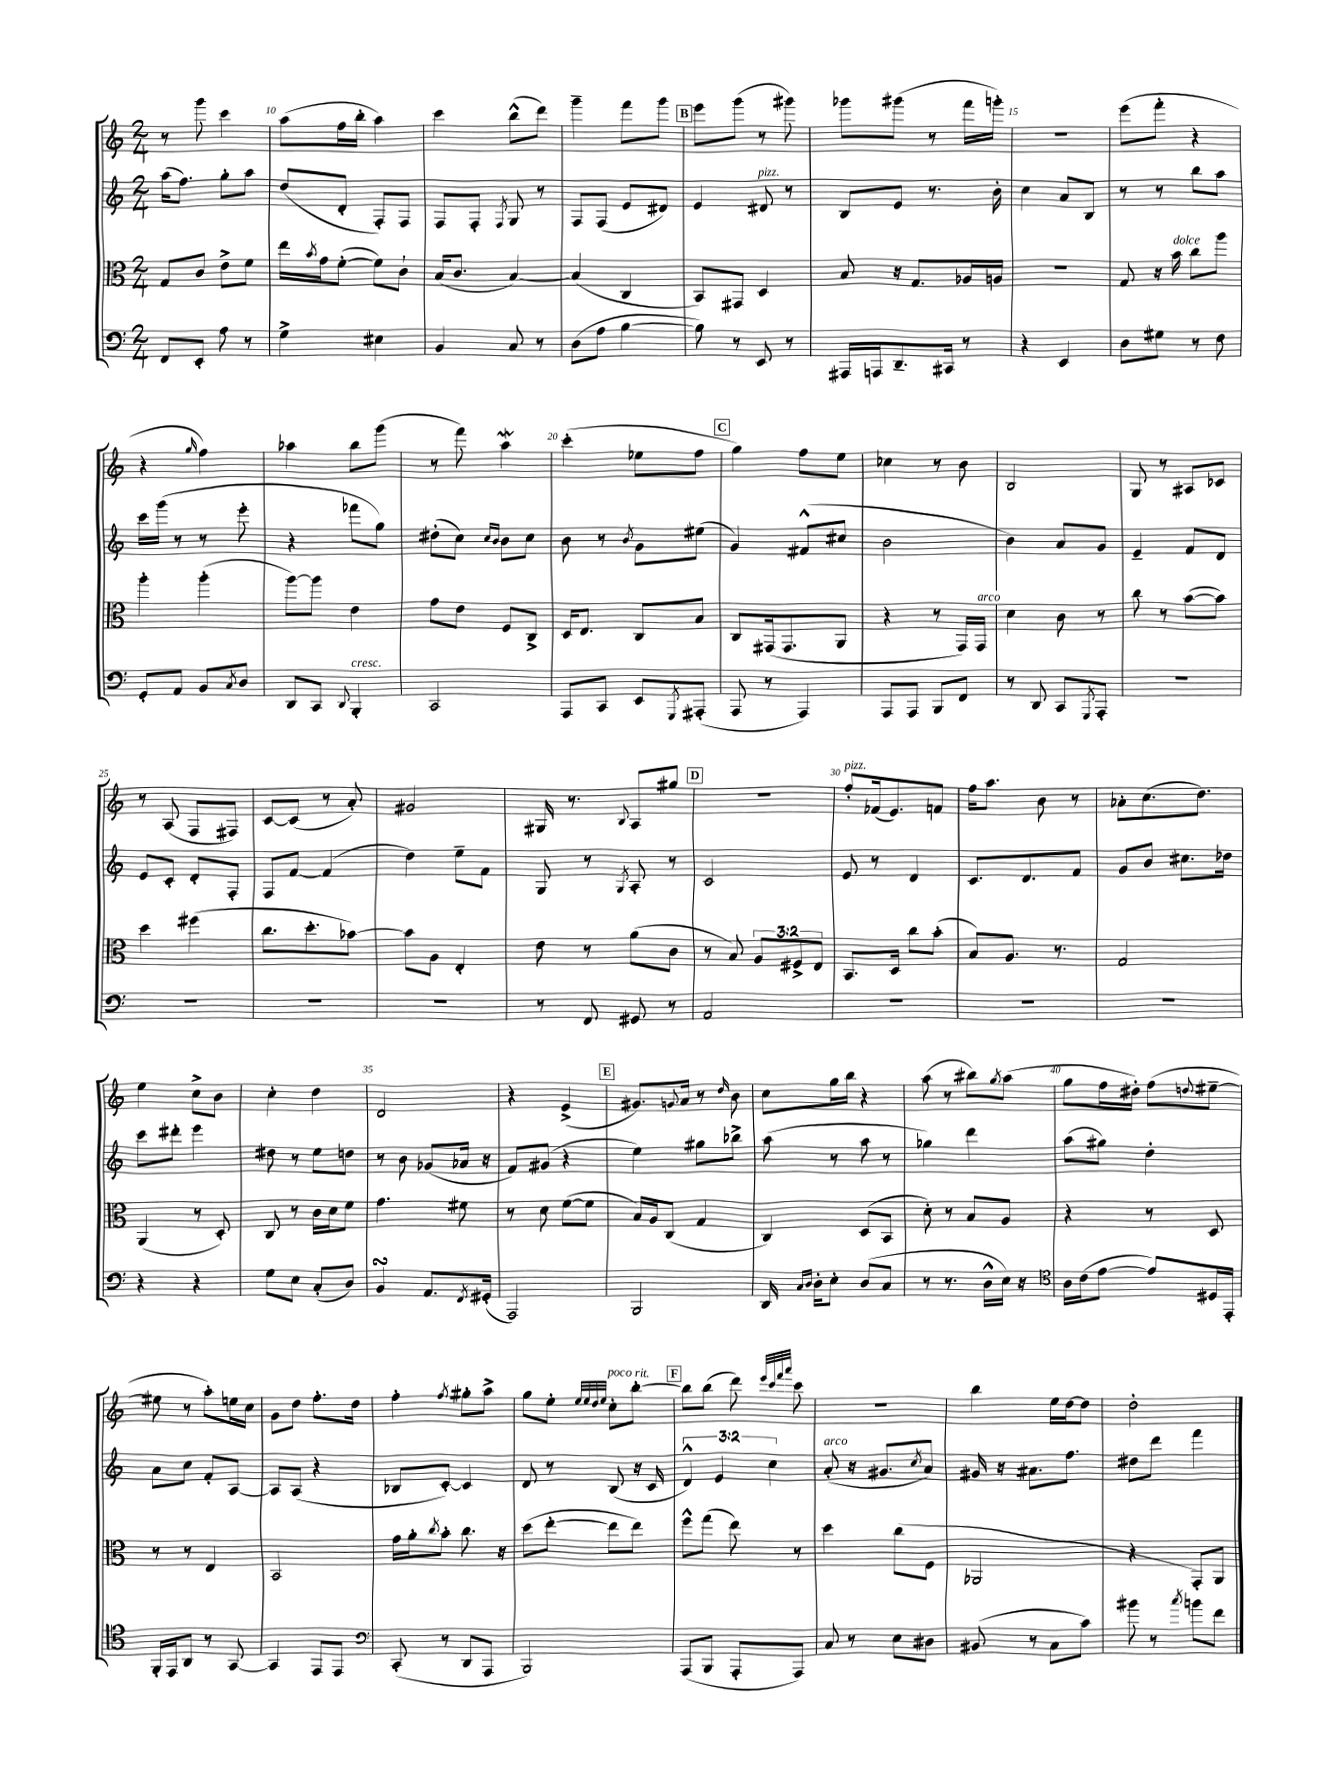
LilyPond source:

<<
\new StaffGroup <<
\new Staff = "s0" {
    \clef treble \key c \major \numericTimeSignature \time 2/4
    r8 g'''8 c'''4 |
    a''8( f''16 b''16-. a''4) |
    c'''4 b''8-^( d'''8) |
    g'''4-- f'''8 g'''8 |
    \mark \markup { \box "B" } e'''8 g'''8( r8 gis'''8) |
    ges'''8 gis'''8( r8 f'''16 g'''16-.) |
    R2 |
    e'''8( f'''8-. r4 |
    r4 \grace { g''16 } f''4) |
    aes''4 b''8 g'''8( |
    r8 f'''8) a''4\mordent |
    c'''4-.( ees''8 f''8 |
    \mark \markup { \box "C" } g''4) f''8 e''8 |
    ces''4 r8 b'8 |
    b2 |
    g8 r8 ais8 ces'8 |
    r8 a8( f8 fis8) |
    c'8~ c'8( r8 a'8-.) |
    gis'2 |
    gis16 r8. \appoggiatura { b8 } a8 gis''8 |
    \mark \markup { \box "D" } R2 |
    f''8-.^\markup { \italic "pizz." } fes'16( e'8.) f'8 |
    f''16 a''8. b'8 r8 |
    aes'8-. c''8.( d''8.) |
    e''4 c''8-> b'8 |
    c''4-. d''4 |
    d'2 |
    r4 e'4->( |
    \mark \markup { \box "E" } gis'8.) \appoggiatura { g'8 } a'16 r8 \grace { d''16 } b'8 |
    c''8 g''16 b''16 r4 |
    a''8( r8 bis''8) \acciaccatura { g''8 } a''8( |
    g''8 f''16 dis''16-.) f''8( \appoggiatura { d''8 } eis''8~-- |
    eis''8 r8 a''8-.) e''16 c''16 |
    g'8 d''8 f''8.-. d''16 |
    f''4-. \acciaccatura { f''8 } gis''8-. a''8-> |
    g''8 e''8-. \grace { e''32 e''32 d''32 e''32 } c''8-.^\markup { \italic "poco rit." } b''8~-. |
    \mark \markup { \box "F" } b''8 b''8( d'''8) \grace { e'''32 c'''32 f'''32 a'''32 } c'''8 |
    R2 |
    b''4 e''16 d''16~ d''8 |
    d''2-. \bar "|." |
}
\new Staff = "s1" {
    \clef treble \key c \major \numericTimeSignature \time 2/4 \override Staff.TupletNumber.text = #tuplet-number::calc-fraction-text
    a''16( f''8.) g''8-. a''8 |
    d''8( d'8-. f8-.) f8 |
    f8 f8-. \acciaccatura { f8 } g8 r8 |
    f8 f8( e'8 dis'8) |
    \mark \markup { \box "B" } e'4 dis'8^\markup { \italic "pizz." } r8 |
    b8 e'8 r8. b'16-. |
    c''4 a'8 b8 |
    r8 r8 b''8 a''8 |
    c'''16 g'''16( r8 r8 e'''8-. |
    r4 fes'''8 g''8) |
    dis''8-.( c''8) \grace { c''16 b'16 } b'8 c''8 |
    b'8 r8 \acciaccatura { b'8 } g'8 eis''8( |
    \mark \markup { \box "C" } g'4) fis'8-^( cis''8 |
    b'2 |
    b'4) a'8 g'8 |
    e'4-- f'8 d'8 |
    e'8 c'8-. d'8-. f8-. |
    f8 f'8~ f'4( |
    d''4) e''8-- f'8 |
    g8 r8 \acciaccatura { g8 } a8-. r8 |
    \mark \markup { \box "D" } c'2 |
    e'8 r8 d'4 |
    c'8. d'8. f'8 |
    g'8 b'8 cis''8. des''16 |
    c'''8 dis'''8-. e'''4 |
    dis''8 r8 e''8 d''8 |
    r8 b'8 ges'8( aes'16 r16 |
    f'8) gis'8( r4 |
    \mark \markup { \box "E" } e''4) gis''8 bes''8-> |
    a''8( r8 a''8 r8 |
    ges''4) d'''4 |
    a''8( gis''8) d''4-. |
    a'8 c''8 f'8-. a8~ |
    a8 a8( r4 |
    bes8 c'8~-.) c'4 |
    d'8 r8 b8( r16 c'16 |
    \mark \markup { \box "F" } \tuplet 3/2 { d'4-^) e'4 c''4 } |
    a'8-.^\markup { \italic "arco" }( r16 gis'8. \acciaccatura { c''8 } a'8) |
    gis'16 r16 ais'8. f''8. |
    dis''8 d'''8 f'''4 \bar "|." |
}
\new Staff = "s2" {
    \clef alto \key c \major \numericTimeSignature \time 2/4 \override Staff.TupletNumber.text = #tuplet-number::calc-fraction-text
    g8 c'8 e'8-> f'8 |
    e''16 \acciaccatura { b'8 } g'16 f'8~-.( f'8) c'8-! |
    b16( c'8. b4~) |
    b4( c4 |
    \mark \markup { \box "B" } b,8) gis,8 d4 |
    b8 r16 g8. aes16 a16 |
    R2 |
    g8 r16 b'16^\markup { \italic "dolce" } c''8 a''8 |
    a''4-. a''4-.( |
    a''8~) a''8 e'4 |
    g'8 e'8 f8 c8-> |
    d16 e8. c8 b8 |
    \mark \markup { \box "C" } c8 gis,16( gis,8. a,8 |
    r4 r8 g,16) g,16^\markup { \italic "arco" } |
    d'4 c'8 r8 |
    c''8 r8 b'8~( b'8) |
    d''4 fis''4( |
    c''8. d''8.-. bes'8~) |
    bes'8 a8 e4-. |
    e'8 r8 a'8( c'8 |
    \mark \markup { \box "D" } r8 b8) \tuplet 3/2 { a8 fis8-> e8 } |
    b,8. d16 c''8 b'8-.( |
    b8) a8. r8. |
    g2 |
    a,4( r8 d8-.) |
    c8 r8 c'16 d'16 f'8 |
    g'4. fis'8 |
    r8 d'8 f'8~( f'8 |
    \mark \markup { \box "E" } b16) a16 c8( g4 |
    c4) d8( b,8 |
    d'8-.) r8 b8 a8 |
    r4 r8 d8 |
    r8 r8 e4 |
    b,2 |
    g'16 a'16-. \acciaccatura { c''8 } b'8-. c''8. r16 |
    d''8( e''8~-. e''8 e''8) |
    \mark \markup { \box "F" } f''8-^ g''8( e''8) r8 |
    d''4 c''8( f8 |
    aes,2 |
    r4 g,8-.) a,8 \bar "|." |
}
\new Staff = "s3" {
    \clef bass \key c \major \numericTimeSignature \time 2/4
    f,8 e,8-. a8 r8 |
    g4-> eis4 |
    b,4 c8 r8 |
    d8( a8 b4~ |
    \mark \markup { \box "B" } b8) r8 e,8 r8 |
    ais,,16 a,,16 d,8.-- cis,16 r8 |
    r4 e,4 |
    d8 gis8 r8 f8 |
    g,8-. a,8 b,8 \acciaccatura { c8 } d8 |
    d,8 c,8 \appoggiatura { d,8 } b,,4-.^\markup { \italic "cresc." } |
    c,2 |
    a,,8 c,8 e,8 \acciaccatura { g,,8 } ais,,8-.( |
    \mark \markup { \box "C" } a,,8 r8 a,,4) |
    a,,8 a,,8 b,,8 f,8 |
    r8 d,8 c,8 \acciaccatura { g,,8 } a,,8-. |
    R2 |
    R2 |
    R2 |
    R2 |
    r8 f,8 gis,8 r8 |
    \mark \markup { \box "D" } a,2 |
    R2 |
    R2 |
    R2 |
    r4 r4 |
    g8 e8 c8-.( d8) |
    b,4\turn a,8. \acciaccatura { f,8 } gis,16-.( |
    a,,2) |
    \mark \markup { \box "E" } b,,2 |
    d,16 \grace { c16 d16 } d16-. e8-. d8( c8 |
    r8 r8. d16-^ e16) r16 |
    \clef tenor a16 c'16( e'8~ e'8) dis16 e,16-. |
    f,16-. e,16 a,8 r8 g,8~ |
    g,4 e,8 e,8 |
    \clef bass c,8-.( r8 d,8 a,,8 |
    b,,2) |
    \mark \markup { \box "F" } a,,8( b,,8 a,,8-. a,,8) |
    c8 r8 e8 dis8 |
    bis,8( r8 c8 c'8) |
    bis'8 r8 \acciaccatura { c''8 } b'8 f'8 \bar "|." |
}
>>
>>
\layout { \context { \Score currentBarNumber = #9 \override BarNumber.break-visibility = ##(#f #t #t) barNumberVisibility = #(every-nth-bar-number-visible 5) } }
